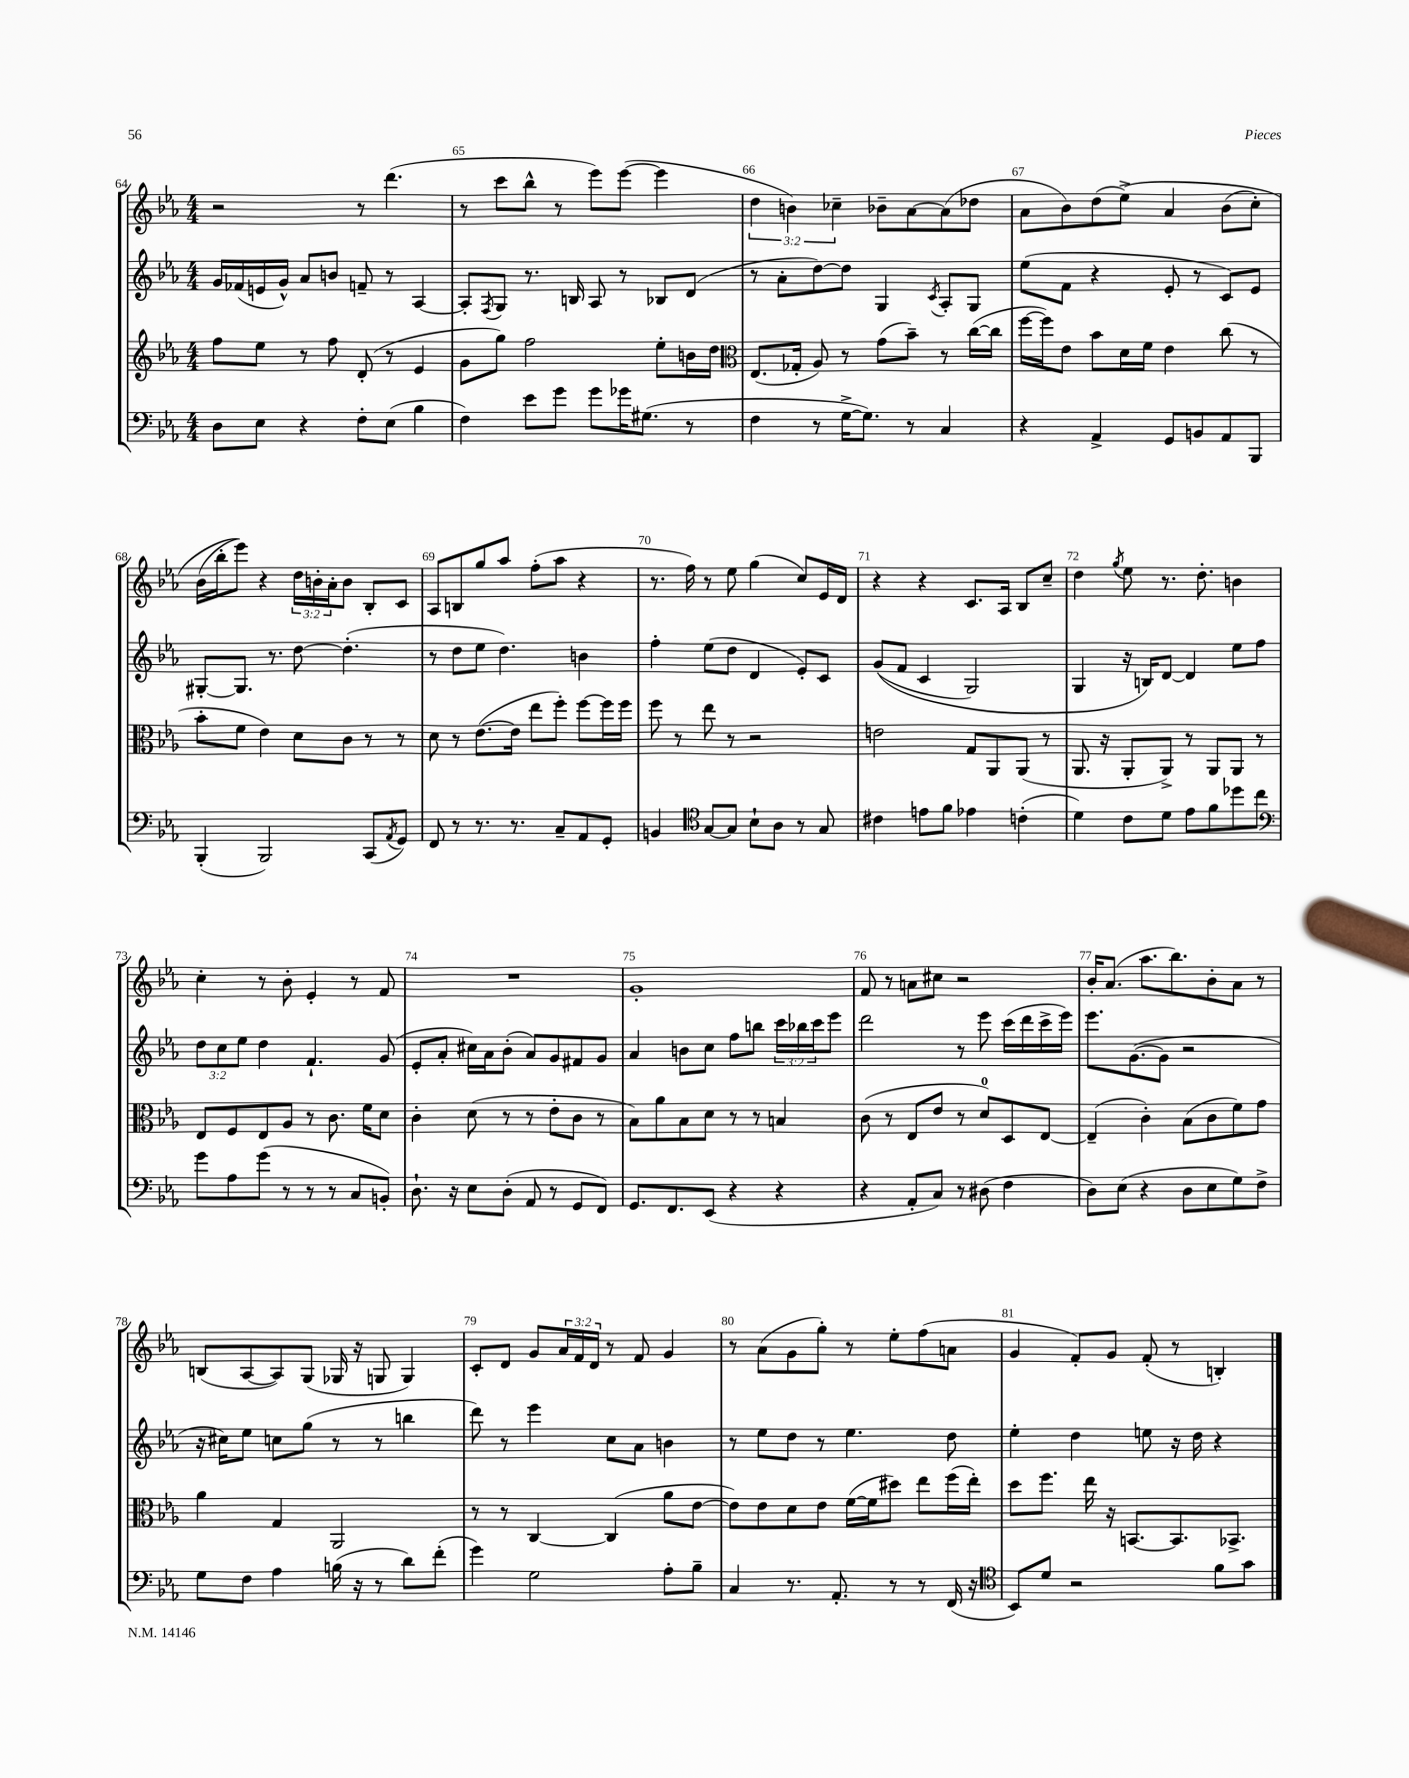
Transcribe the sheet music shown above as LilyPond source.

<<
\new StaffGroup <<
\new Staff = "s0" {
    \clef treble \key ees \major \numericTimeSignature \time 4/4 \override Staff.TupletNumber.text = #tuplet-number::calc-fraction-text
    r2 r8 d'''4.( |
    r8 c'''8 bes''8-^ r8 ees'''8) ees'''8~( ees'''4 |
    \tuplet 3/2 { d''4 b'4) ces''4-- } bes'8-- aes'8~ aes'8( des''8 |
    aes'8 bes'8) d''8( ees''8->)\( aes'4 bes'8( c''8-.) |
    bes'16( bes''16-. ees'''8)\) r4 \tuplet 3/2 { d''16 b'16-. aes'16-. } b'8 bes8-. c'8 |
    aes8 b8 g''8 aes''8 f''8-.( aes''8 r4 |
    r8. f''16) r8 ees''8 g''4( c''8) ees'16 d'16 |
    r4 r4 c'8. aes16 bes8 c''8-- |
    d''4 \acciaccatura { g''8 } ees''8 r8. d''8.-. b'4 |
    c''4-. r8 bes'8-. ees'4-. r8 f'8 |
    R1 |
    g'1-. |
    f'8 r8 a'8 cis''8 r2 |
    bes'16-. aes'8.( aes''8. bes''8.) bes'8-. aes'8 r8 |
    b8( aes8~ aes8) g8( ges16 r16 g8 g4) |
    c'8-. d'8 g'8 \tuplet 3/2 { aes'16 f'16 d'16 } r8 f'8 g'4 |
    r8 aes'8( g'8 g''8-.) r8 ees''8-. f''8( a'8 |
    g'4 f'8-.) g'8 f'8-.( r8 b4-.) \bar "|." |
}
\new Staff = "s1" {
    \clef treble \key ees \major \numericTimeSignature \time 4/4 \override Staff.TupletNumber.text = #tuplet-number::calc-fraction-text
    g'16 fes'16( e'16 g'16-^) aes'8 b'8 f'8-- r8 aes4~ |
    aes8-. \acciaccatura { f8 } g8 r8. b16 aes8 r8 bes8 d'8( |
    r8 aes'8-. d''8~) d''8 g4 \acciaccatura { c'8 } aes8-. g8 |
    ees''8( f'8 r4 ees'8-. r8 c'8) ees'8 |
    gis8~-. gis8. r8. d''8~ d''4.-.( |
    r8 d''8 ees''8 d''4.) b'4 |
    f''4-. ees''8( d''8 d'4 ees'8-.) c'8 |
    g'8(\( f'8 c'4 g2) |
    g4 r16 b16\) d'8~ d'4 ees''8 f''8 |
    \tuplet 3/2 { d''8 c''8 ees''8 } d''4 f'4.-! g'8( |
    ees'8-. aes'8-. cis''16) aes'16 bes'8-.( aes'8) g'8 fis'8 g'8 |
    aes'4 b'8 c''8 f''8 b''8 \tuplet 3/2 { c'''16 bes''16 c'''16 } ees'''8 |
    d'''2 r8 ees'''8 c'''16( d'''16 c'''16-> ees'''16) |
    ees'''8. g'8.~( g'8 r2 |
    r16 cis''16) ees''8 c''8 g''8( r8 r8 b''4 |
    d'''8) r8 ees'''4 c''8 aes'8 b'4 |
    r8 ees''8 d''8 r8 ees''4. d''8 |
    ees''4-. d''4 e''8 r16 d''16 r4 \bar "|." |
}
\new Staff = "s2" {
    \clef treble \key ees \major \numericTimeSignature \time 4/4
    f''8 ees''8 r8 f''8 d'8-.( r8 ees'4 |
    g'8 g''8) f''2 ees''8-. b'16 d''16 |
    \clef alto ees8.( ges16-. aes8) r8 g'8( bes'8--) r8 c''16~( c''16 |
    f''16~ f''16) ees'8 bes'8 d'16 f'16 ees'4 c''8( r8 |
    bes'8-. f'8 ees'4) d'8 c'8 r8 r8 |
    d'8 r8 ees'8.~( ees'16 ees''8 f''8-.) f''8~ f''16 f''16 |
    f''8 r8 ees''8 r8 r2 |
    e'2 g8 aes,8 aes,8( r8 |
    aes,8. r16 aes,8-. aes,8->) r8 aes,8 aes,8 r8 |
    ees8 f8 ees8 aes8 r8 c'8. f'16 d'8 |
    c'4-. d'8( r8 r8 ees'8-. c'8 r8 |
    bes8) aes'8 bes8 d'8 r8 r8 b4 |
    c'8( r8 ees8 ees'8 r8 d'8-0) d8 ees8~ |
    ees4--( c'4-.) bes8( c'8 f'8) g'8 |
    aes'4 g4 aes,2 |
    r8 r8 c4~ c4( aes'8 ees'8~ |
    ees'8) ees'8 d'8 ees'8 f'16~( f'16 dis''8) ees''8 f''16( ees''16-.) |
    d''8 f''8. ees''16 r16 b,8.~ b,8. bes,8.-> \bar "|." |
}
\new Staff = "s3" {
    \clef bass \key ees \major \numericTimeSignature \time 4/4
    d8 ees8 r4 f8-. ees8( bes4 |
    f4) ees'8 g'8 g'8 ges'16 gis8.( r8 |
    f4 r8 g16~-> g8.) r8 c4 |
    r4 aes,4-> g,8 b,8 aes,8 bes,,8 |
    bes,,4-.( bes,,2) c,8( \acciaccatura { aes,8 } g,8) |
    f,8 r8 r8. r8. c8-- aes,8 g,8-. |
    b,4 \clef tenor g8~ g8 bes8-! aes8 r8 g8 |
    cis'4 e'8 f'8 ees'4 c'4-.( |
    d'4) c'8 d'8 ees'8 f'8 des''8 c''8 |
    \clef bass g'8 aes8 g'8( r8 r8 r8 c8 b,8-.) |
    d8.-! r16 ees8 d8-.( aes,8 r8 g,8 f,8) |
    g,8. f,8. ees,8( r4 r4 |
    r4 aes,8-. c8) r8 dis8( f4 |
    d8) ees8( r4 d8 ees8 g8) f8-> |
    g8 f8 aes4 b16( r16 r8 d'8) f'8-.( |
    g'4) g2 aes8-. bes8-- |
    c4 r8. aes,8.-. r8 r8 f,16( r16 |
    \clef tenor bes,8) d'8 r2 f'8 g'8 \bar "|." |
}
>>
>>
\layout { \context { \Score currentBarNumber = #64 \override BarNumber.break-visibility = ##(#f #t #t) barNumberVisibility = #all-bar-numbers-visible } }
